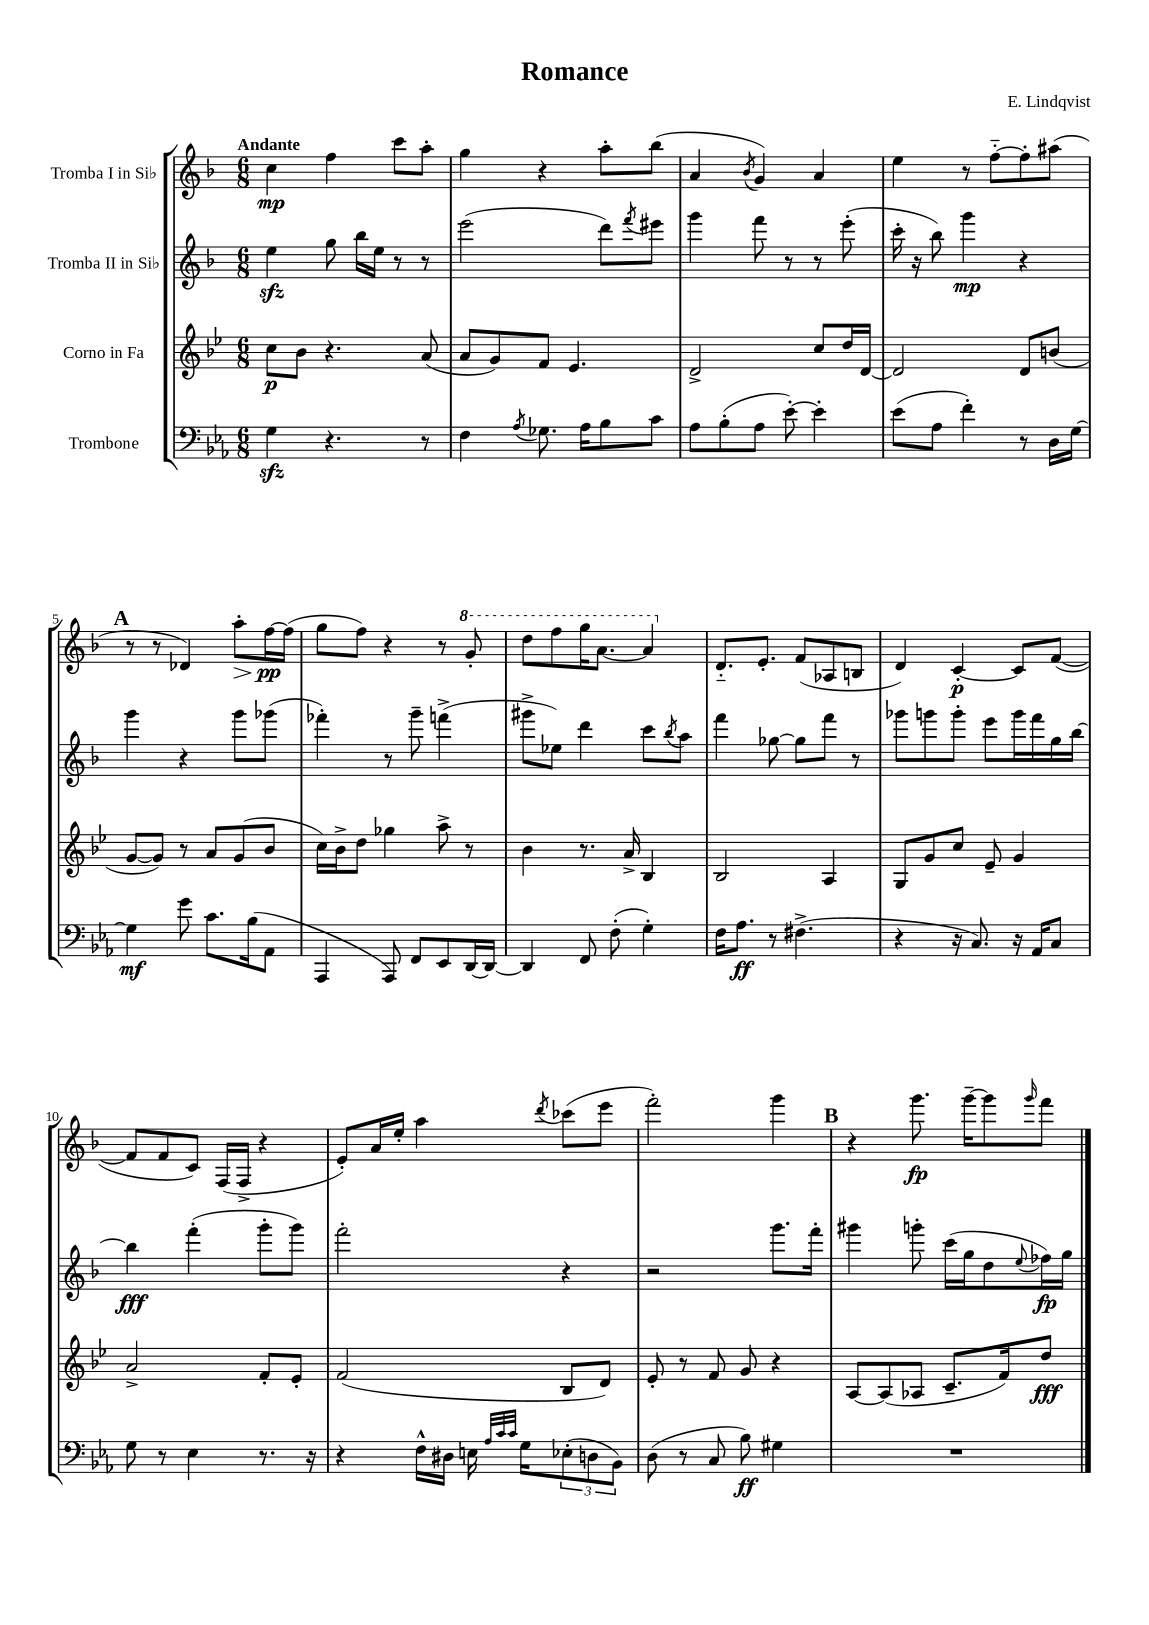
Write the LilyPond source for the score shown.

\header { title = "Romance" composer = "E. Lindqvist" }
<<
\new StaffGroup <<
\new Staff = "s0" \with { instrumentName = "Tromba I in Sib" } {
    \clef treble \key f \major \numericTimeSignature \time 6/8 \tempo "Andante"
    c''4\mp f''4 c'''8 a''8-. |
    g''4 r4 a''8-. bes''8( |
    a'4 \acciaccatura { bes'8 } g'4) a'4 |
    e''4 r8 f''8~-_ f''8-. ais''8( |
    \mark \markup { \bold "A" } r8 r8 des'4) a''8-.\> f''16~\pp\! f''16( |
    g''8 f''8) r4 r8 \ottava #1 g''8-. |
    d'''8 f'''8 g'''16 a''8.~ a''4 \ottava #0 |
    d'8.-_ e'8.-. f'8( aes8 b8 |
    d'4) c'4~-.\p c'8 f'8~( |
    f'8 f'8 c'8) f16( f16-> r4 |
    e'8-.) a'16 e''16-. a''4 \acciaccatura { d'''8 } ces'''8( e'''8 |
    f'''2-.) g'''4 |
    \mark \markup { \bold "B" } r4 g'''8.\fp g'''16~-- g'''8 \grace { g'''16 } f'''8 \bar "|." |
}
\new Staff = "s1" \with { instrumentName = "Tromba II in Sib" } {
    \clef treble \key f \major \numericTimeSignature \time 6/8
    e''4\sfz g''8 bes''16 e''16 r8 r8 |
    e'''2( d'''8) \acciaccatura { f'''8 } eis'''8 |
    g'''4 f'''8 r8 r8 e'''8-.( |
    c'''16-. r16 bes''8) g'''4\mp r4 |
    \mark \markup { \bold "A" } g'''4 r4 g'''8 ges'''8( |
    fes'''4-.) r8 g'''8-- f'''4->( |
    gis'''8-> ees''8) d'''4 c'''8 \acciaccatura { bes''8 } a''8 |
    f'''4 ges''8~ ges''8 f'''8 r8 |
    ges'''8 g'''8 g'''8-. e'''8 g'''16 f'''16 g''16 bes''16~ |
    bes''4\fff f'''4-.( g'''8-. g'''8) |
    f'''2-. r4 |
    r2 g'''8. f'''16-. |
    \mark \markup { \bold "B" } gis'''4 g'''8-. c'''16( g''16 d''8 \appoggiatura { e''8 } fes''16\fp) g''16 \bar "|." |
}
\new Staff = "s2" \with { instrumentName = "Corno in Fa" } {
    \clef treble \key bes \major \numericTimeSignature \time 6/8
    c''8\p bes'8 r4. a'8( |
    a'8 g'8) f'8 ees'4. |
    d'2-> c''8 d''16 d'16~ |
    d'2 d'8 b'8( |
    \mark \markup { \bold "A" } g'8~ g'8) r8 a'8 g'8( bes'8 |
    c''16) bes'16-> d''8 ges''4 a''8-> r8 |
    bes'4 r8. a'16-> bes4 |
    bes2 a4 |
    g8 g'8 c''8 ees'8-- g'4 |
    a'2-> f'8-. ees'8-. |
    f'2( bes8 d'8) |
    ees'8-. r8 f'8 g'8 r4 |
    \mark \markup { \bold "B" } a8~ a8( aes8 c'8.-- f'16) d''8\fff \bar "|." |
}
\new Staff = "s3" \with { instrumentName = "Trombone" } {
    \clef bass \key ees \major \numericTimeSignature \time 6/8
    g4\sfz r4. r8 |
    f4 \acciaccatura { aes8 } ges8. aes16 bes8 c'8 |
    aes8 bes8-.( aes8 ees'8~-.) ees'4-. |
    ees'8( aes8 f'4-.) r8 d16 g16~ |
    \mark \markup { \bold "A" } g4\mf g'8 c'8. bes16( aes,8 |
    aes,,4 aes,,8) f,8 ees,8 d,16~ d,16~ |
    d,4 f,8 f8-.( g4-.) |
    f16 aes8.\ff r8 fis4.->( |
    r4 r16 c8.) r16 aes,16 c8 |
    g8 r8 ees4 r8. r16 |
    r4 f16-^ dis16 e16 \grace { aes32 c'32 c'32 } g16 \tuplet 3/2 { ees8-.( d8 bes,8) } |
    d8( r8 c8 bes8\ff) gis4 |
    \mark \markup { \bold "B" } R2. \bar "|." |
}
>>
>>
